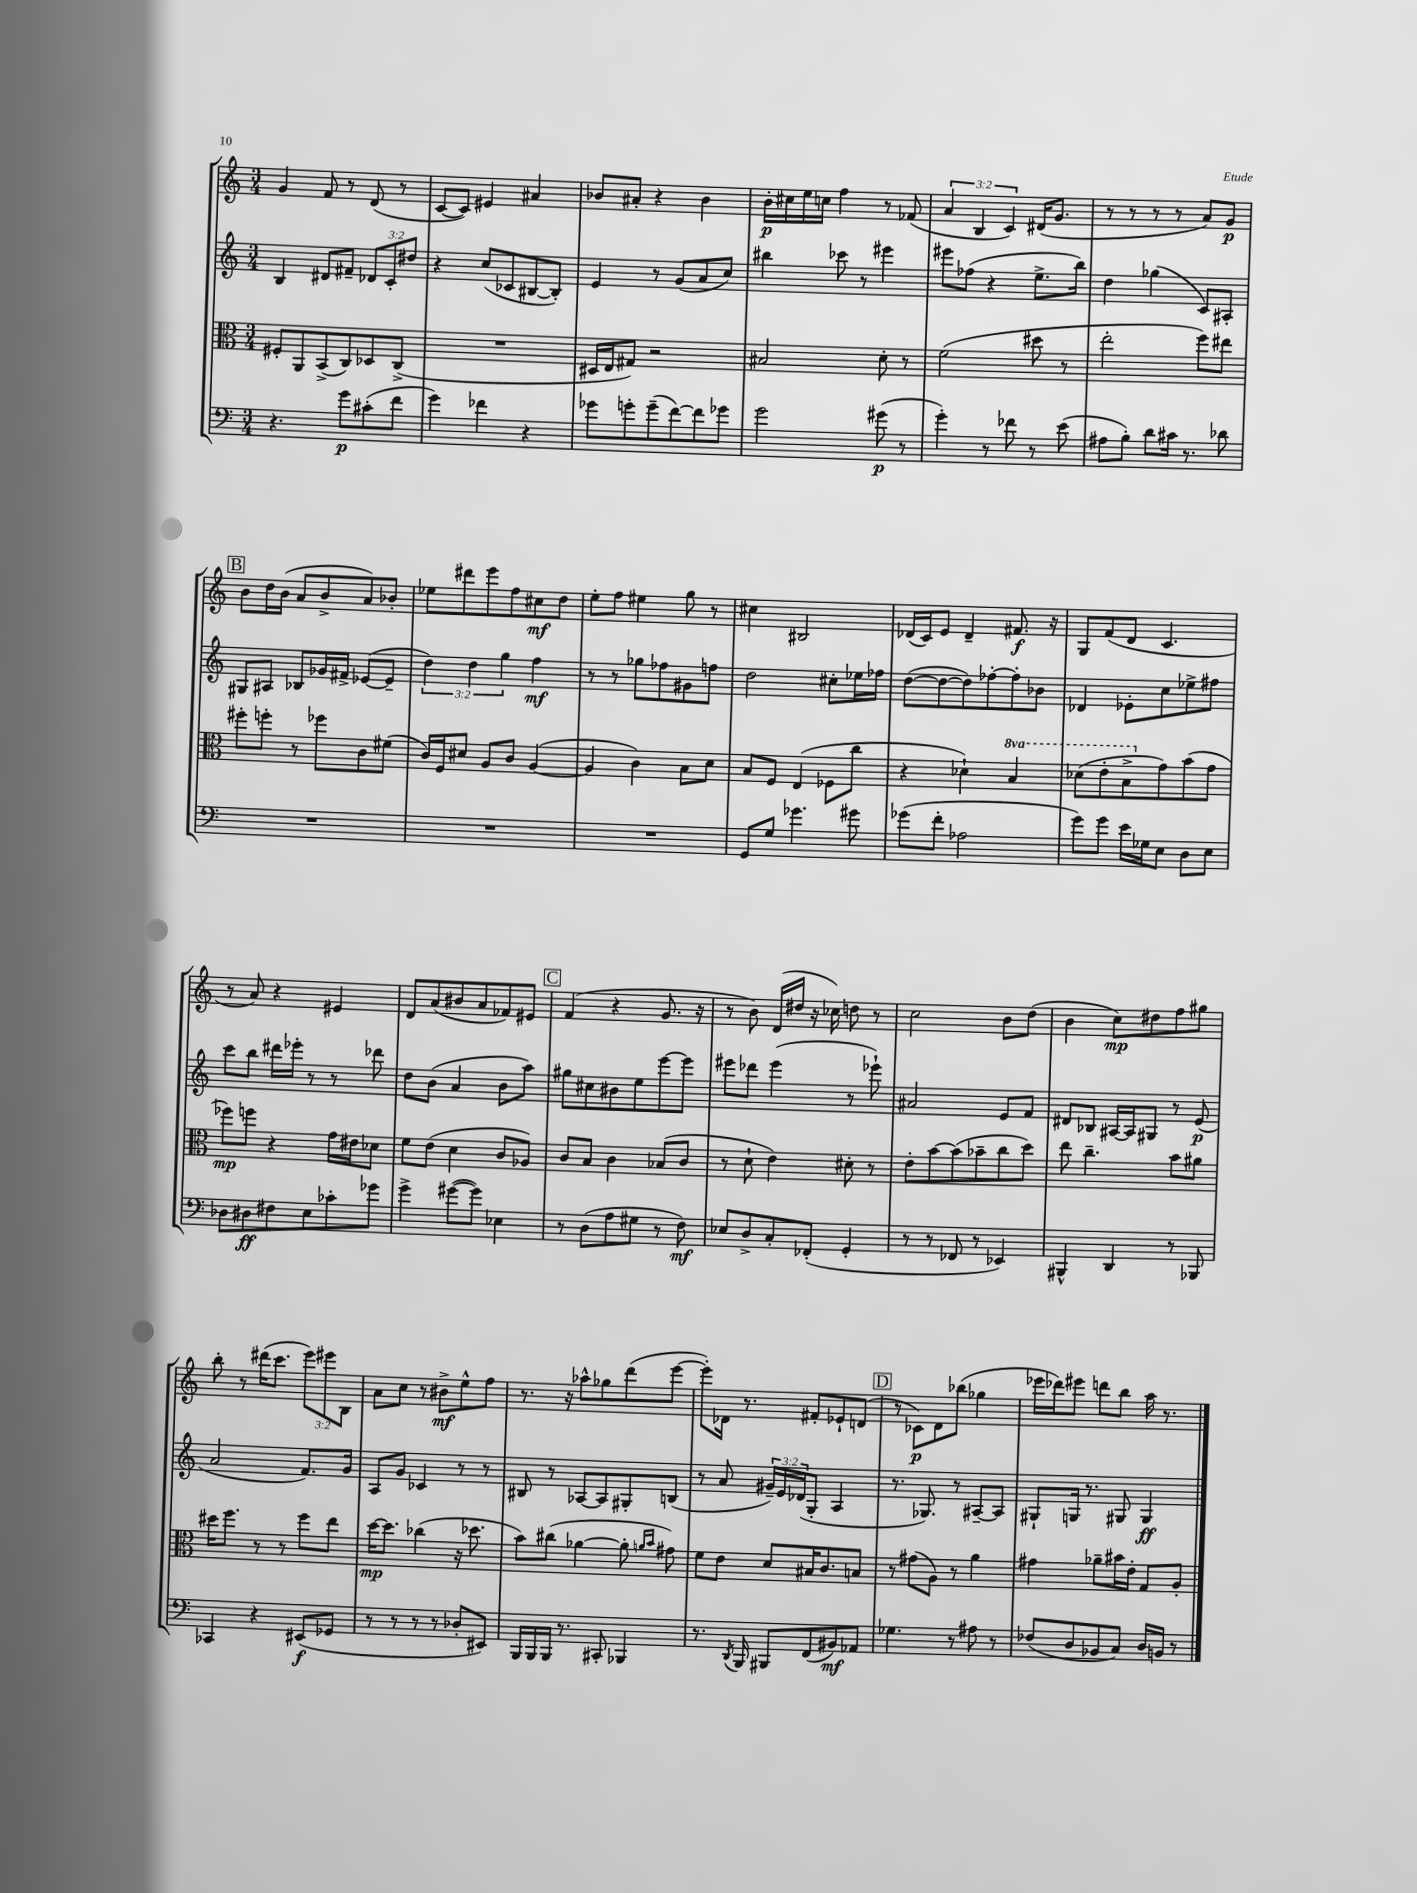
<<
\new StaffGroup <<
\new Staff = "s0" {
    \clef treble \key c \major \numericTimeSignature \time 3/4 \override Staff.TupletNumber.text = #tuplet-number::calc-fraction-text
    g'4 f'8 r8 d'8( r8 |
    c'8~ c'8) eis'4 ais'4 |
    bes'8 ais'8-. r4 bes'4 |
    b'16-.\p cis''16 e''16 c''16 f''4 r8 fes'8( |
    \tuplet 3/2 { a'4 b4 c'4) } dis'16( g'8. |
    r8 r8 r8 r8 a'8) g'8\p |
    \mark \markup { \box "B" } b'8 d''16 b'16( a'8 b'8-> a'8) bes'8-. |
    ees''8 dis'''8 e'''8 f''8 cis''8\mf d''8 |
    e''8-. f''8 eis''4 g''8 r8 |
    cis''4 bis2 |
    des'16( c'16) e'8 des'4-- fis'8.\f r16 |
    g8 f'8( d'8 c'4. |
    r8 a'8) r4 eis'4 |
    d'8 a'8( bis'8 a'8 fes'8) eis'8 |
    \mark \markup { \box "C" } f'4( r4 g'8. r16 |
    r8 b'8) d'16( dis''16 r16 ces''16) d''8 r8 |
    c''2 b'8 d''8( |
    b'4 c''8\mp) dis''8 f''8 gis''8 |
    b''8-. r8 dis'''16( c'''8. \tuplet 3/2 { e'''8) eis'''8 b8 } |
    a'8 c''8 r8 bis'8->\mf e''8-^ f''8 |
    r8. r16 aes''8-^ ges''8 d'''8( e'''8~ |
    e'''8-.) des'16 r8. fis'8-. ees'8-! d'8( |
    \mark \markup { \box "D" } r8 ces'8\p) d'8 bes''8( ges''4 |
    ees'''16 des'''16) eis'''8 d'''8 b''8 a''16 r8. \bar "|." |
}
\new Staff = "s1" {
    \clef treble \key c \major \numericTimeSignature \time 3/4 \override Staff.TupletNumber.text = #tuplet-number::calc-fraction-text
    b4 dis'8 fis'8-- \tuplet 3/2 { des'8 c'8-. dis''8 } |
    r4 c''8( ces'8 bis8~ bis8-.) |
    e'4 r8 g'8( a'8 c''8) |
    bis''4 ces'''8 r8 eis'''4 |
    eis'''8 fes''8( r4 e''8.-> b''16) |
    d''4 ges''4( c'8) ais8-. |
    \mark \markup { \box "B" } gis8 ais8 bes8 ges'16 fis'16-> ees'8~( ees'8-- |
    \tuplet 3/2 { d''4) d''4 g''4 } f''4\mf |
    r8 r8 ges''8 fes''8 gis'8 f''8 |
    d''2 cis''8-. ees''16 fes''16 |
    d''8~( d''8~ d''8) fes''8~-. fes''8-. bes'8 |
    des'4 ees'8-. c''8 ees''8-> fis''8 |
    c'''8 b''8 dis'''16 ees'''16-. r8 r8 des'''8 |
    d''8 b'8( a'4 b'8 a''8) |
    \mark \markup { \box "C" } gis''8 cis''8 bis'8 e''8 e'''8~ e'''8 |
    eis'''8 des'''8 eis'''4( r8 ees'''8-!) |
    ais'2 e'8 f'8 |
    dis'8 bes8 ais16~ ais16 gis8 r8 e'8\p( |
    a'2 f'8.) g'16 |
    a8 g'8 ces'4 r8 r8 |
    bis8 r8 aes8~ aes8 gis8-. b8( |
    r8 a'8 \tuplet 3/2 { gis'16--) e'16 des'16( } g8-. a4 |
    \mark \markup { \box "D" } r8. ges8.) r8 ais8~-- ais8 |
    gis8-! g16 r8. gis8 gis4\ff \bar "|." |
}
\new Staff = "s2" {
    \clef alto \key c \major \numericTimeSignature \time 3/4 \set Staff.ottavationMarkups = #ottavation-simple-ordinals
    fis8-. a,8 b,8->( c8) des8 c8->( |
    R2. |
    dis16 e16 gis8) r2 |
    bis2 d'8-. r8 |
    f'2( dis''8 r8 |
    e''2-. f''8) eis''8 |
    \mark \markup { \box "B" } fis''8-. f''8-. r8 fes''8 c'8 fis'8( |
    c'16) f16 dis'8 a8 c'8 a4~( |
    a4 c'4) b8 d'8 |
    b8 f8 e4( fes8 c''8 |
    r4 des'4-!) \ottava #1 b'4 |
    des''8( e''8-. b'8-> \ottava #0 g'8) b'8( g'8 |
    fes''8\mp) f''8 r4 g'16 eis'16 des'8 |
    f'8 e'8( d'4 c'8 aes8) |
    \mark \markup { \box "C" } c'8 b8 c'4 bes8( c'8 |
    r8 d'8-! e'4) dis'8-. r8 |
    e'8-. b'8~ b'8( bes'8-- c''8 d''8) |
    e''8 c''4.-- b'8 ais'8 |
    dis''16 f''8. r8 r8 f''8 e''8 |
    d''16~\mp d''8. ces''4( r16 des''8. |
    b'8) cis''8( aes'4~ aes'8-. \grace { a'16 b'16 } gis'8) |
    f'8 e'8 d'8 bis16 c'8. b8 |
    \mark \markup { \box "D" } r8 gis'8( a8) r8 a'4 |
    gis'4 aes'8-- bis'16 e'16-. g8 a8-. \bar "|." |
}
\new Staff = "s3" {
    \clef bass \key c \major \numericTimeSignature \time 3/4
    r4. g'8\p cis'8-.( f'8 |
    g'4) fes'4 r4 |
    ges'8 g'8-. g'8--( f'8~) f'8 ges'8 |
    g'2 gis'8\p( r8 |
    g'4-.) r8 fes'8 r8 e'8( |
    ais8 b8-.) d'8 cis'16 r8. des'8 |
    \mark \markup { \box "B" } R2. |
    R2. |
    R2. |
    g,8 g8 ges'4. gis'8 |
    ges'8( f'8-. aes2 |
    g'8) g'8 e'16 ges16 e8 d8 e8 |
    des8 dis8\ff fis8 e8 ces'8-. ges'8 |
    g'4-> gis'8~( gis'8) ees4 |
    \mark \markup { \box "C" } r8 d8( a8 gis8 r8 f8\mf) |
    ees8 d8-> c8-. fes,8-.( g,4-. |
    r8 r8 fes,8 r8 ees,4) |
    bis,,4-^ d,4 r8 bes,,8 |
    ces,4 r4 eis,8\f( ges,8 |
    r8 r8 r8 r8 des8-. eis,8) |
    b,,16 b,,16 b,,16 r8. cis,8-. bes,,4 |
    r8. \acciaccatura { d,8 } b,,16 bis,,8 f,8( bis,8\mf) aes,8 |
    \mark \markup { \box "D" } ges4. r8 ais8 r8 |
    fes8( d8 bes,8 c8) d16 b,16 r8 \bar "|." |
}
>>
>>
\layout { \context { \Score \remove "Bar_number_engraver" } }
